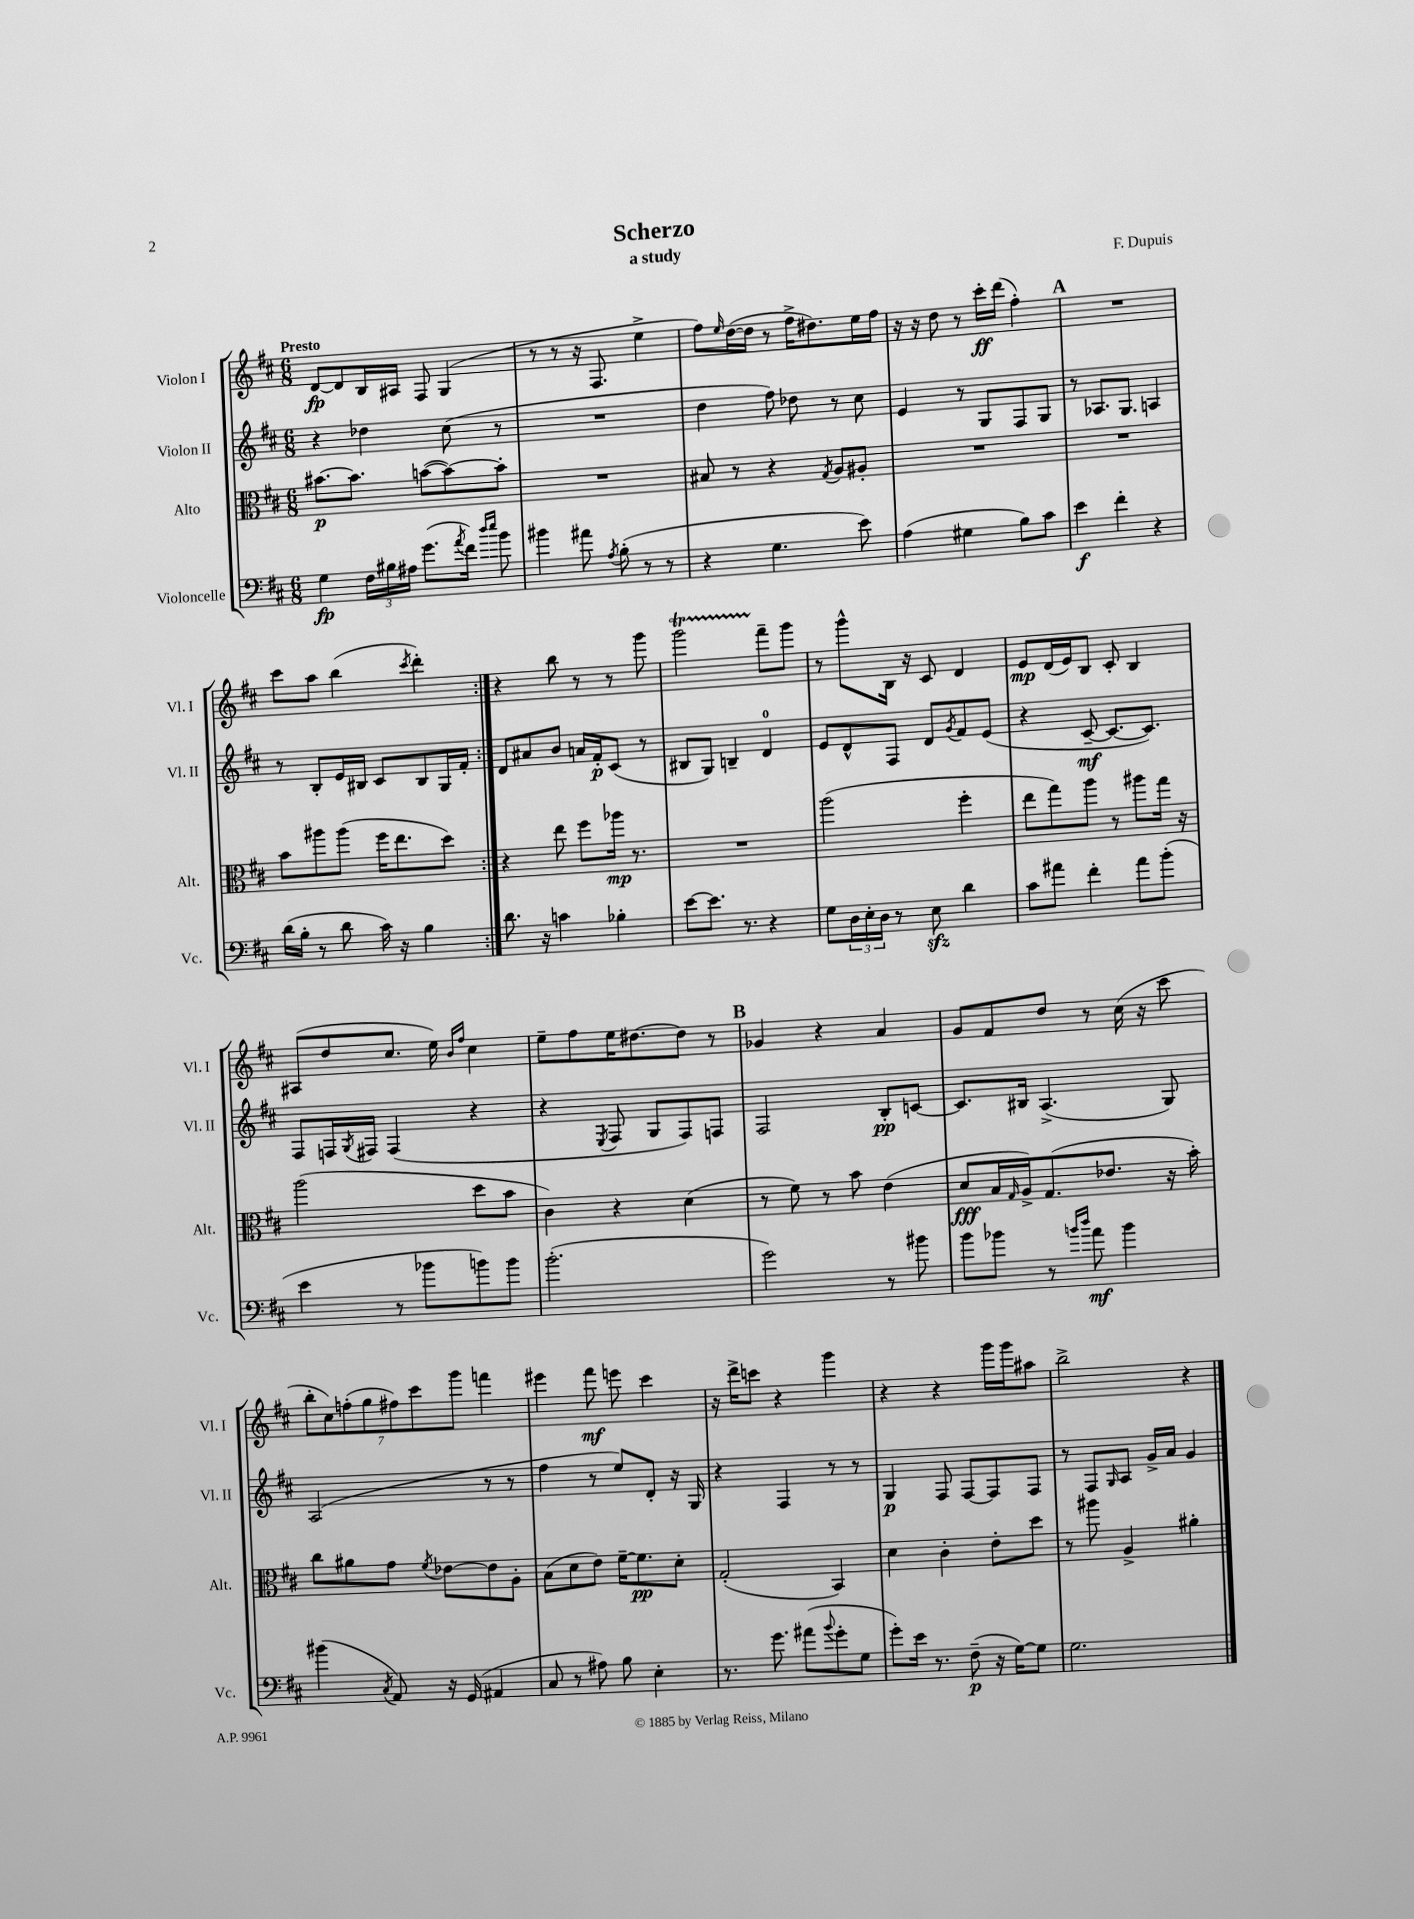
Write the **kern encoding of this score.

**kern	**dynam	**kern	**dynam	**kern	**dynam	**kern	**dynam
*part4	*part4	*part3	*part3	*part2	*part2	*part1	*part1
*staff4	*staff4	*staff3	*staff3	*staff2	*staff2	*staff1	*staff1
*I"Violoncelle	*	*I"Alto	*	*I"Violon II	*	*I"Violon I	*
*I'Vc.	*	*I'Alt.	*	*I'Vl. II	*	*I'Vl. I	*
*clefF4	*	*clefC3	*	*clefG2	*	*clefG2	*
*k[f#c#]	*	*k[f#c#]	*	*k[f#c#]	*	*k[f#c#]	*
*M6/8	*	*M6/8	*	*M6/8	*	*M6/8	*
=1	=1	=1	=1	=1	=1	=1	=1
!	!	!	!	!	!	!LO:TX:a:B:t=Presto	!
4G\	fp	[8.b#X\L	p	4r	.	[8d/L	fp
.	.	.	.	.	.	8d/]	.
.	.	8.b#\J]	.	.	.	.	.
24F#\LL	.	.	.	4dd-X\	.	16B/L	.
24B#X\	.	.	.	.	.	.	.
.	.	.	.	.	.	16A#X/JJ	.
24A#X\JJ	.	.	.	.	.	.	.
(8.g\L	.	([8bn\L	.	.	.	8F#/	.
.	.	8b\_)	.	(8cc#\	.	(4G/	.
8qa/	.	.	.	.	.	.	.
16f#\Jk)	.	.	.	.	.	.	.
16qqdd/LL	.	.	.	.	.	.	.
16qqee/JJ	.	.	.	.	.	.	.
8b\	.	8b'\J]	.	8r	.	.	.
=2	=2	=2	=2	=2	=2	=2	=2
4b#X\	.	2.r	.	2.r	.	8r	.
.	.	.	.	.	.	8r	.
8a#X\	.	.	.	.	.	16r	.
.	.	.	.	.	.	8.F#/	.
8qA/	.	.	.	.	.	.	.
(8B'\	.	.	.	.	.	.	.
8r	.	.	.	.	.	4ee^\	.
8r	.	.	.	.	.	.	.
=3	=3	=3	=3	=3	=3	=3	=3
4r	.	8B#X/	.	4dd\	.	8ff#\L)	.
.	.	.	.	.	.	16qqee/	.
.	.	8r	.	.	.	([16dd\L	.
.	.	.	.	.	.	16dd\JJ]	.
4.G\	.	4r	.	8ff#\)	.	8r	.
.	.	.	.	8dd-X\	.	16ff#^\KL	.
.	.	.	.	.	.	8.dd#X\)	.
.	.	8qG/	.	.	.	.	.
.	.	8A/L	.	8r	.	.	.
8e\)	.	8A#X'/J	.	8cc#\	.	16ee\L	.
.	.	.	.	.	.	16ff#\JJ	.
=4	=4	=4	=4	=4	=4	=4	=4
(4A\	.	2.r	.	4e/	.	16r	.
.	.	.	.	.	.	16r	.
.	.	.	.	.	.	8dd\	.
4G#X\	.	.	.	8r	.	8r	.
.	.	.	.	8G/L	.	16ccc#'\LL	ff
.	.	.	.	.	.	(16ddd\JJ	.
8B\L)	.	.	.	8F#/	.	4ff#'\)	.
8c#\J	.	.	.	8G/J	.	.	.
!!LO:REH:place=s1:t=A
=5	=5	=5	=5	=5	=5	=5	=5
4e\	f	2.r	.	8r	.	2.r	.
.	.	.	.	8.A-X/L	.	.	.
4f#'\	.	.	.	.	.	.	.
.	.	.	.	8.G/J	.	.	.
4r	.	.	.	4An/	.	.	.
!!LO:LB:g=z
=6	=6	=6	=6	=6	=6	=6	=6
(16d\LL	.	8b\L	.	8r	.	8ccc#\L	.
16B'\JJ	.	.	.	.	.	.	.
8r	.	8aa#X\	.	8B'/L	.	8aa\J	.
8d\	.	(8aa#\J	.	16e/L	.	(4bb\	.
.	.	.	.	16B#X/JJ	.	.	.
16c#\)	.	16ff#\KL	.	8c#/L	.	.	.
16r	.	8.ee\	.	.	.	.	.
.	.	.	.	.	.	8qccc#/	.
4B\	.	.	.	8B#/	.	4ddd'\)	.
.	.	8dd\J)	.	16G/L	.	.	.
.	.	.	.	16f#'/JJ	.	.	.
=7:|!	=7:|!	=7:|!	=7:|!	=7:|!	=7:|!	=7:|!	=7:|!
8.d\	.	4r	.	8d/L	.	4r	.
.	.	.	.	8a#X/	.	.	.
16r	.	.	.	.	.	.	.
4cn\	.	8ee\	.	8b/J	.	8bb\	.
.	.	8ff#\L	.	16an/LL	.	8r	.
.	.	.	.	16f#'/J	p	.	.
4B-X'\	.	16aa-X\Jk	mp	(8c#/J	.	8r	.
.	.	8.r	.	.	.	.	.
.	.	.	.	8r	.	8ggg\	.
=8	=8	=8	=8	=8	=8	=8	=8
[8e\L	.	2.r	.	8B#X/L	.	2gggT\	.
8.e\J]	.	.	.	8G/J)	.	.	.
.	.	.	.	4Bn~/	.	.	.
8.r	.	.	.	.	.	.	.
4r	.	.	.	4d/	.	8fff#~\L	.
.	.	.	.	.	.	8ggg\J	.
=9	=9	=9	=9	=9	=9	=9	=9
8G\L	.	(2aa\	.	8e/L	.	8r	.
24D\L	.	.	.	8d^^/	.	8ggg^^\L	.
24E'\	.	.	.	.	.	.	.
24D\JJ	.	.	.	.	.	.	.
8r	.	.	.	8F#/J	.	16B\Jk	.
.	.	.	.	.	.	16r	.
8Ezz\	.	.	.	8d/L	.	8c#/	.
.	.	.	.	8qg/	.	.	.
4d\	.	4ff#'\	.	8f#/	.	4d/	.
.	.	.	.	(8e/J	.	.	.
=10	=10	=10	=10	=10	=10	=10	=10
8c#\L	.	8ee\L	.	4r	.	8e/L	mp
8a#X\J	.	8gg\)	.	.	.	(16d/L	.
.	.	.	.	.	.	16e/J)	.
4f#'\	.	8aa\J	.	[8c#~/	mf	8B/J	.
.	.	8r	.	8.c#/L_	.	8c#'/	.
8a#\L	.	8aa#X\L	.	.	.	4B/	.
.	.	.	.	8.c#/J])	.	.	.
(8b'\J	.	16gg\Jk	.	.	.	.	.
.	.	16r	.	.	.	.	.
!!LO:LB:g=z
=11	=11	=11	=11	=11	=11	=11	=11
4e\	.	(2aa\	.	8F#/L	.	(8A#X/L	.
.	.	.	.	16Fn/L	.	8dd/	.
.	.	.	.	8qG/	.	.	.
.	.	.	.	16F#X/JJ	.	.	.
8r	.	.	.	(4F#/	.	8.cc#/J	.
8b-X\L	.	.	.	.	.	.	.
.	.	.	.	.	.	16ee\)	.
.	.	.	.	.	.	16qqb/LL	.
.	.	.	.	.	.	16qqff#/JJ	.
8bn\)	.	8dd\L	.	4r	.	4cc#\	.
8b\J	.	8b\J	.	.	.	.	.
=12	=12	=12	=12	=12	=12	=12	=12
(2.b'\	.	4c#\)	.	4r	.	8ee~\L	.
.	.	.	.	.	.	8ff#\	.
.	.	.	.	8qE/	.	.	.
.	.	4r	.	8F#/	.	16ee\K	.
.	.	.	.	.	.	[8.dd#X\	.
.	.	.	.	8G/L	.	.	.
.	.	(4d\	.	8F#/)	.	8dd#\J]	.
.	.	.	.	8Fn/J	.	8r	.
!!LO:REH:place=s1:t=B
=13	=13	=13	=13	=13	=13	=13	=13
2g\)	.	8r	.	2F#/	.	4g-X/	.
.	.	8f#\)	.	.	.	.	.
.	.	8r	.	.	.	4r	.
.	.	8b\	.	.	.	.	.
8r	.	(4e\	.	8B'/L	pp	4a/	.
8b#X\	.	.	.	[8cn/J	.	.	.
=14	=14	=14	=14	=14	=14	=14	=14
8b\L	.	8d/L	fff	8.c/L]	.	8g/L	.
8b-X\J	.	16B/L	.	.	.	8f#/	.
.	.	16qqG/	.	.	.	.	.
.	.	16A^/J)	.	16B#X/Jk	.	.	.
8r	.	(8.G/	.	(4.A^/	.	8dd/J	.
16qqbn/LL	.	.	.	.	.	.	.
16qqdd/JJ	.	.	.	.	.	.	.
8a\	mf	.	.	.	.	8r	.
.	.	8.e-X/J	.	.	.	.	.
4b\	.	.	.	.	.	(16cc#\	.
.	.	.	.	.	.	16r	.
.	.	16r	.	8G/)	.	8ccc#\	.
.	.	16b'\)	.	.	.	.	.
!!LO:LB:g=z
=15	=15	=15	=15	=15	=15	=15	=15
(4b#X\	.	8cc#\L	.	(2A/	.	14bb'\L	.
.	.	.	.	.	.	14cc#\)	.
.	.	8a#X\	.	.	.	.	.
.	.	.	.	.	.	(14ffn'\	.
.	.	.	.	.	.	14gg\	.
8qC#/	.	.	.	.	.	.	.
8AA/)	.	8g\J	.	.	.	.	.
.	.	.	.	.	.	14ff#X\)	.
.	.	.	.	.	.	14ccc#\	.
.	.	8qf#/	.	.	.	.	.
16r	.	[8e-X\L	.	.	.	.	.
.	.	.	.	.	.	14ggg\J	.
(16GG/	.	.	.	.	.	.	.
4AA#X/	.	8e-\]	.	8r	.	4fffn\	.
.	.	8A'\J	.	8r	.	.	.
=16	=16	=16	=16	=16	=16	=16	=16
8C#/	.	(8B\L	.	4ff#\	.	4eee#X\	.
8r	.	8d\	.	.	.	.	.
8A#X\)	.	8e\J)	.	8r	.	8fff#\	mf
8B\	.	[16f#~\KL	.	8ee/L)	.	8eeen\	.
.	.	8.f#\]	pp	.	.	.	.
4E'\	.	.	.	8d'/J	.	4ccc#\	.
.	.	8d'\J	.	16r	.	.	.
.	.	.	.	16G/	.	.	.
=17	=17	=17	=17	=17	=17	=17	=17
8.r	.	(2G'/	.	4r	.	16r	.
.	.	.	.	.	.	16ddd^\KL	.
.	.	.	.	.	.	8cccn\J	.
8.g\	.	.	.	.	.	.	.
.	.	.	.	4F#/	.	4r	.
(8a#X\L	.	.	.	.	.	.	.
8qqb/	.	.	.	.	.	.	.
8g'\	.	4BB/)	.	8r	.	4ggg\	.
8G\J	.	.	.	8r	.	.	.
=18	=18	=18	=18	=18	=18	=18	=18
8g'\L)	.	4d\	.	4G/	p	4r	.
16e\Jk	.	.	.	.	.	.	.
8.r	.	.	.	.	.	.	.
.	.	4c#'\	.	8F#/	.	4r	.
(8F#~\	p	.	.	[8F#/L	.	.	.
16r	.	8e'\L	.	8F#/]	.	16ggg\LL	.
[16G\KL)	.	.	.	.	.	16ggg\J	.
8G\J]	.	8dd\J	.	8F#/J	.	8aa#X\J	.
=19	=19	=19	=19	=19	=19	=19	=19
2.G\	.	8r	.	8r	.	2bb^\	.
.	.	8aa#X\	.	8F#/L	.	.	.
.	.	.	.	16qqG/	.	.	.
.	.	4A^/	.	8A/J	.	.	.
.	.	.	.	16g^/LL	.	.	.
.	.	.	.	16a/JJ	.	.	.
.	.	4a#X'\	.	4g/	.	4r	.
==	==	==	==	==	==	==	==
*-	*-	*-	*-	*-	*-	*-	*-
